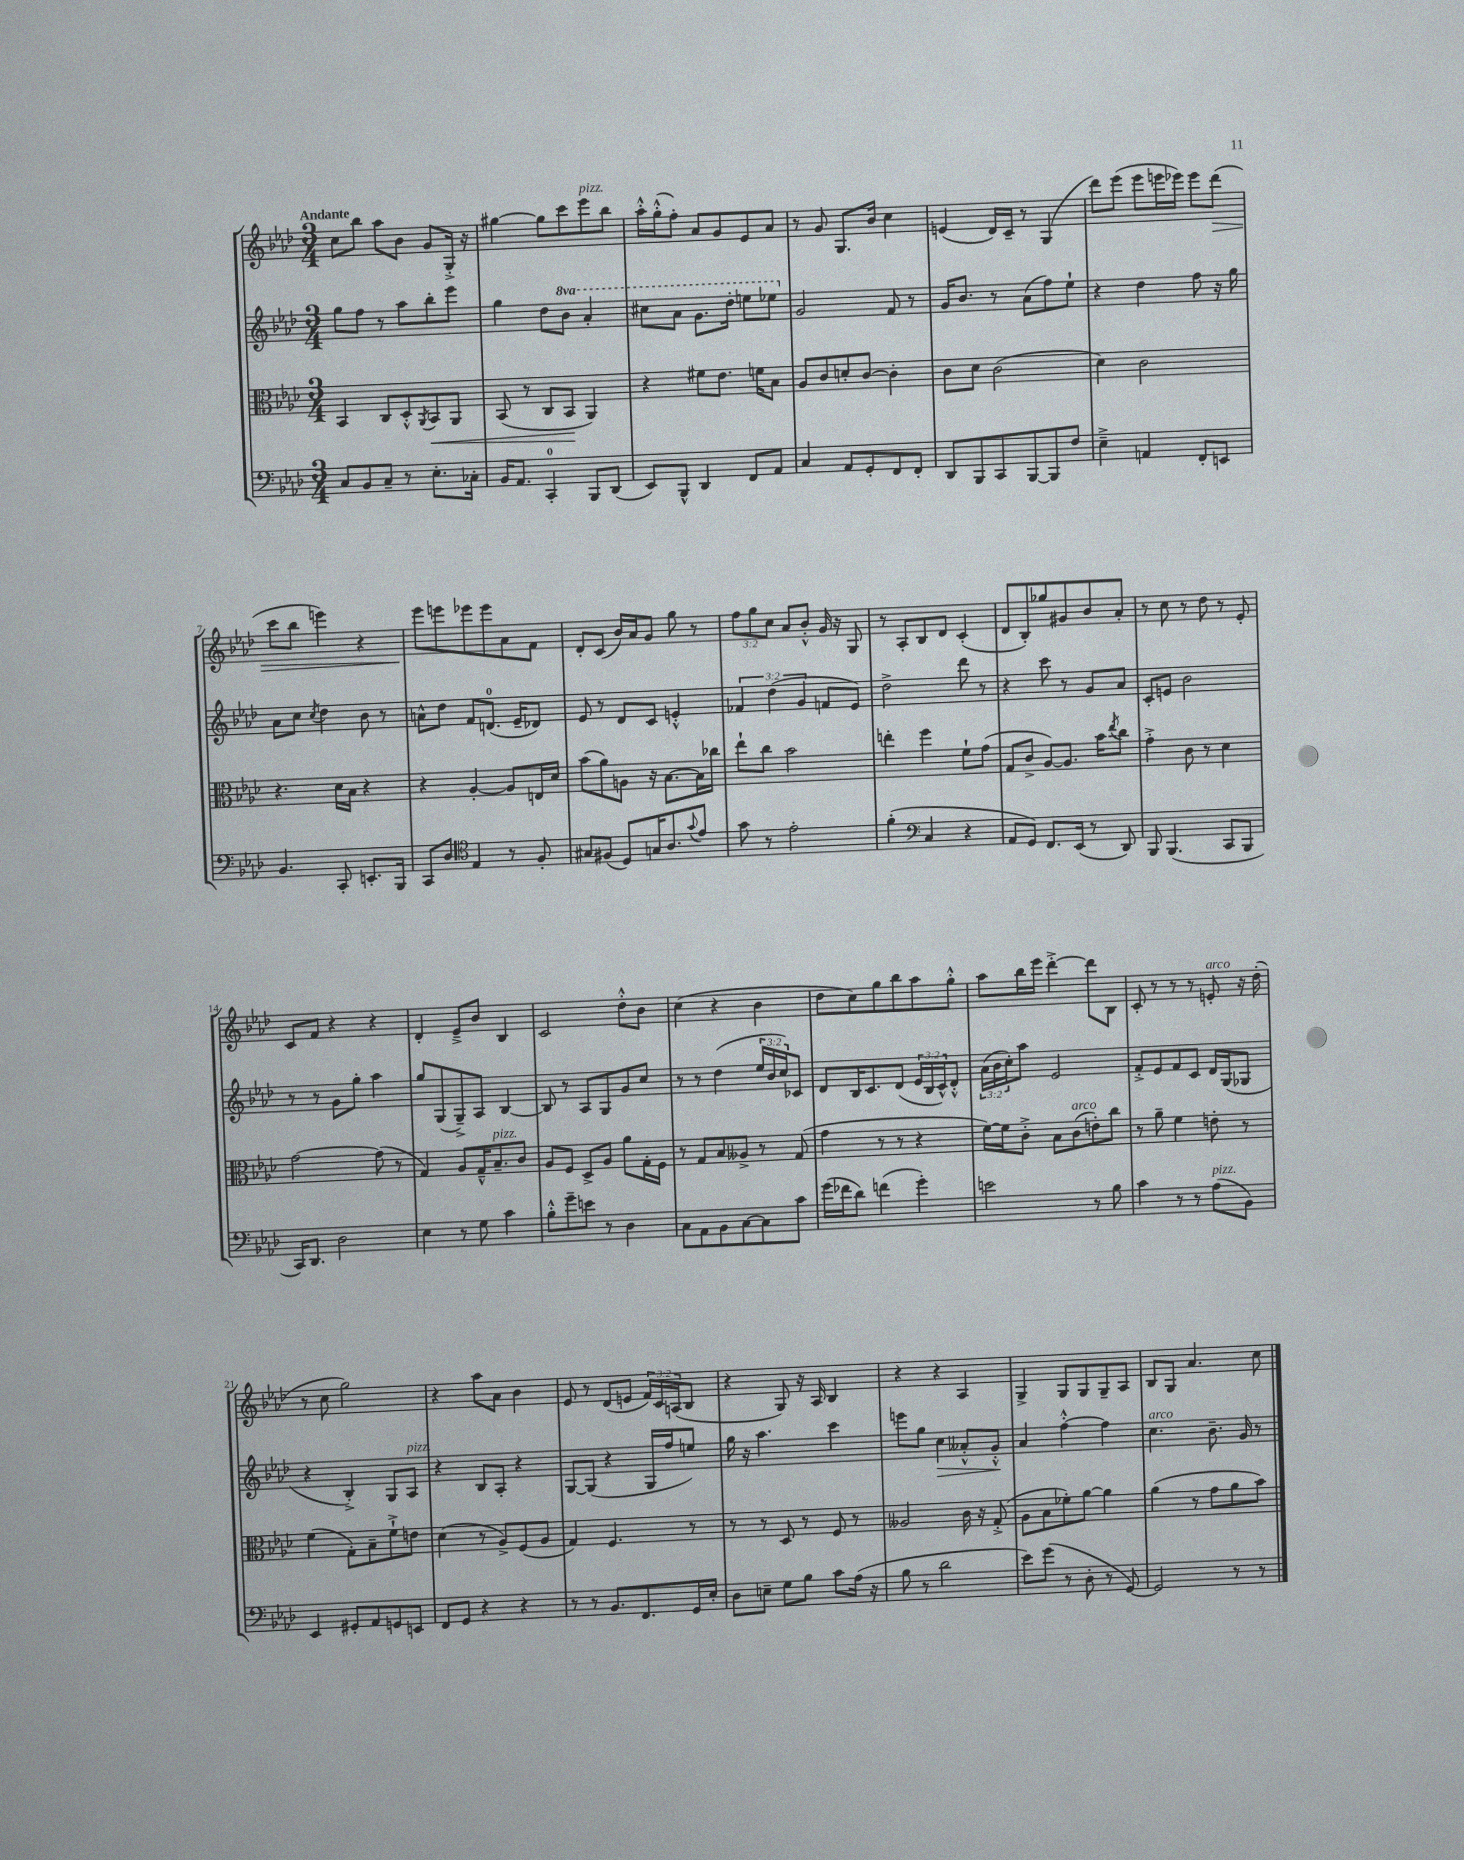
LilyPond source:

<<
\new StaffGroup <<
\new Staff = "s0" {
    \clef treble \key aes \major \numericTimeSignature \time 3/4 \override Staff.TupletNumber.text = #tuplet-number::calc-fraction-text \tempo "Andante"
    c''8 bes''8 aes''8 bes'8 g'8 g16-.-> r16 |
    gis''4~ gis''8 c'''8 ees'''8^\markup { \italic "pizz." } bes''8 |
    aes''16-.-^ g''16-.-^( f''8-.) aes'8 g'8 ees'8 aes'8 |
    r8 g'8 g8. bes'16 c''4 |
    e'4( des'16) c'16-- r8 g4( |
    des'''8) ees'''8( ees'''8 e'''16 ees'''16) ees'''8 des'''8\>( |
    c'''8 bes''8 e'''4) r4 |
    ees'''8\! e'''8 ees'''8 ees'''8 aes'8 f'8 |
    des'8-. c'8( bes'16) aes'16 g'8 g''8 r8 |
    \tuplet 3/2 { f''8 g''8 c''8 } aes'8 bes'8-.-^ g'16 r16 g8 |
    r8 aes8-. bes8 des'8 c'4-.( |
    des'8 bes8-.) ges''8 gis'8 bes'8 aes'8-. |
    r8 c''8 r8 des''8 r8 ees'8-. |
    c'8 f'8 r4 r4 |
    des'4-. ees'8---> bes'8 bes4 |
    c'2 des''8-.-^ bes'8 |
    c''4( r4 bes'4 |
    des''8 c''8) g''8 bes''8 aes''8 g''8-.-^ |
    aes''8 bes''16 ees'''16 des'''4~-.-> des'''8 bes8 |
    c'8-. r8 r8 r8 e'8-.^\markup { \italic "arco" } r16 des''16-.( |
    r8 c''8 g''2) |
    r4 aes''8 aes'8 bes'4 |
    ees'8 r8 des'8( e'8 \tuplet 3/2 { f'16) c'16 a16( } bes8 |
    r4 g8) r16 aes16 bes4 |
    r4 r4 aes4 |
    g4-> g8 g8 g8-- aes8 |
    bes8 g8 aes'4. c''8 \bar "|." |
}
\new Staff = "s1" {
    \clef treble \key aes \major \numericTimeSignature \time 3/4 \override Staff.TupletNumber.text = #tuplet-number::calc-fraction-text \set Staff.ottavationMarkups = #ottavation-simple-ordinals
    g''8 f''8 r8 aes''8 bes''8-. ees'''8 |
    g''4 des''8 \ottava #1 bes''8 aes''4-. |
    cis'''8 aes''8 g''8. des'''16-. e'''8 ees'''8 \ottava #0 |
    g'2 f'8 r8 |
    g'16 bes'8. r8 aes'8( f''8) ees''8-! |
    r4 des''4 f''8 r16 g''16 |
    aes'8 c''8 \acciaccatura { c''8 } des''4 bes'8 r8 |
    a'8-^ des''8 f'8 d'8.-0( ees'16-- des'8) |
    ees'8 r8 des'8 c'8 e'4-.-^ |
    \tuplet 3/2 { fes'4 des''4( g'4 } f'8 ees'8) |
    des''2-> des'''8 r8 |
    r4 c'''8 r8 g'8 aes'8 |
    c'8-. e'8 bes'2 |
    r8 r8 g'8 g''8-. aes''4 |
    g''8 g8( g8--->) aes8 bes4~ |
    bes8 r8 aes8 g8 g'8 c''8 |
    r8 r8 des''4( \tuplet 3/2 { ees''16 bes'16 c''16) } ces'8 |
    des'8 bes16 c'8. des'8( \tuplet 3/2 { ees'16 bes16 c'16-^) } des'8-.-^ |
    \tuplet 3/2 { aes'16( bes'16 c''16-.) } aes''8 ees'2 |
    f'8-.-> ees'8 f'8 c'8 des'16 g16( ges8 |
    r4 bes4-.->) g8 aes8^\markup { \italic "pizz." } |
    r4 bes8 aes8-. r4 |
    g8~ g8( r4 g16 f''16 e''8) |
    g''16 r16 aes''4. c'''4 |
    e'''8 g''8 c''4\> aeses'8-.-^ g'8-.-^\! |
    aes'4 f''4~-.-^ f''4 |
    c''4.^\markup { \italic "arco" } bes'8.-- g'16 r8 \bar "|." |
}
\new Staff = "s2" {
    \clef alto \key aes \major \numericTimeSignature \time 3/4
    bes,4 c8 des8-.-^ \acciaccatura { aes,8 } bes,8\< aes,8 |
    bes,8( r8 c8 bes,8\! aes,4) |
    r4 fis'8 ees'8. f'16 bes8 |
    aes8 c'8 d'8-. c'8~ c'4-. |
    c'8 des'8 c'2( |
    des'4) c'2 |
    r4. des'16 bes16 r4 |
    r4 aes4~-. aes8 e16 des'16 |
    bes'8( aes'8) a8 r16 bes8.~ bes16 ces''16 |
    ees''8-! c''8 bes'2 |
    e''4-. f''4 f'8-! g'8( |
    g8 c'8-> aes8~) aes8. bes'16 \acciaccatura { ees''8 } c''8 |
    g'4-.-> c'8 r8 des'4 |
    g'2~ g'8( r8 |
    g4) aes8 g16---^ bes8.--^\markup { \italic "pizz." } c'8 |
    aes8 f8 des8-> aes8 aes'8 g16-. f16 |
    r8 g8 bes8 aeses8-> r8 g8( |
    g'4 r8 r8 r4 |
    f'16~) f'16 c'8-.-> bes8 c'8^\markup { \italic "arco" }( e'8-.) c''8 |
    r8 aes'8-- f'4 e'8-. r8 |
    f'4( g8-.) bes8-- f'8-!-> e'8 |
    des'4( r8 aes8->) f8( aes8 |
    g4) f4. r8 |
    r8 r8 des8 r8 f8 r8 |
    aeses2 c'16 r16 g8-.->( |
    aes8 bes8 fes'8-.) aes'8~ aes'4 |
    aes'4( r8 g'8 aes'8 bes'8) \bar "|." |
}
\new Staff = "s3" {
    \clef bass \key aes \major \numericTimeSignature \time 3/4
    c8 bes,8 c8-- r8 ees8.-. ces16-. |
    bes,16 aes,8. c,4-0-. bes,,8 des,8( |
    ees,8) bes,,8-^ des,4 f,8 aes,8 |
    c4 aes,8 g,8-. f,8 f,8-. |
    des,8 bes,,8 c,8 bes,,8~ bes,,8 f8 |
    ees4---> a,4 f,8-. e,8 |
    bes,4. c,8-. e,8.-. bes,,16 |
    c,8 des8 \clef tenor ees4 r8 f8-. |
    gis8 fis8( des8) g16 aes8. \appoggiatura { g'8 } ees'8 |
    g'8 r8 ees'2-. |
    f'4-.( \clef bass c4 r4 |
    aes,8 g,8) f,8. ees,16( r8 des,8) |
    bes,,8 bes,,4.( c,8 bes,,8 |
    c,16) des,8. des2 |
    ees4 r8 g8 c'4 |
    bes8-.-^ g'8-- e'8 r8 des4 |
    c8 aes,8 bes,8 c8~ c8 c'8 |
    g'16( fes'16 des'8) f'4( g'4-.) |
    e'2 r8 bes8 |
    c'4 r8 r8 aes8^\markup { \italic "pizz." }( bes,8) |
    ees,4 gis,8-. aes,8 g,8 e,8 |
    f,8 g,8 r4 r4 |
    r8 r8 bes,8. f,8. g,16 ees16-. |
    des8 e8-- g8 bes8 c'8 aes16( r16 |
    bes8 r8 des'2 |
    ees'8) g'8( r8 des8-. r8 g,8~) |
    g,2 r8 r8 \bar "|." |
}
>>
>>
